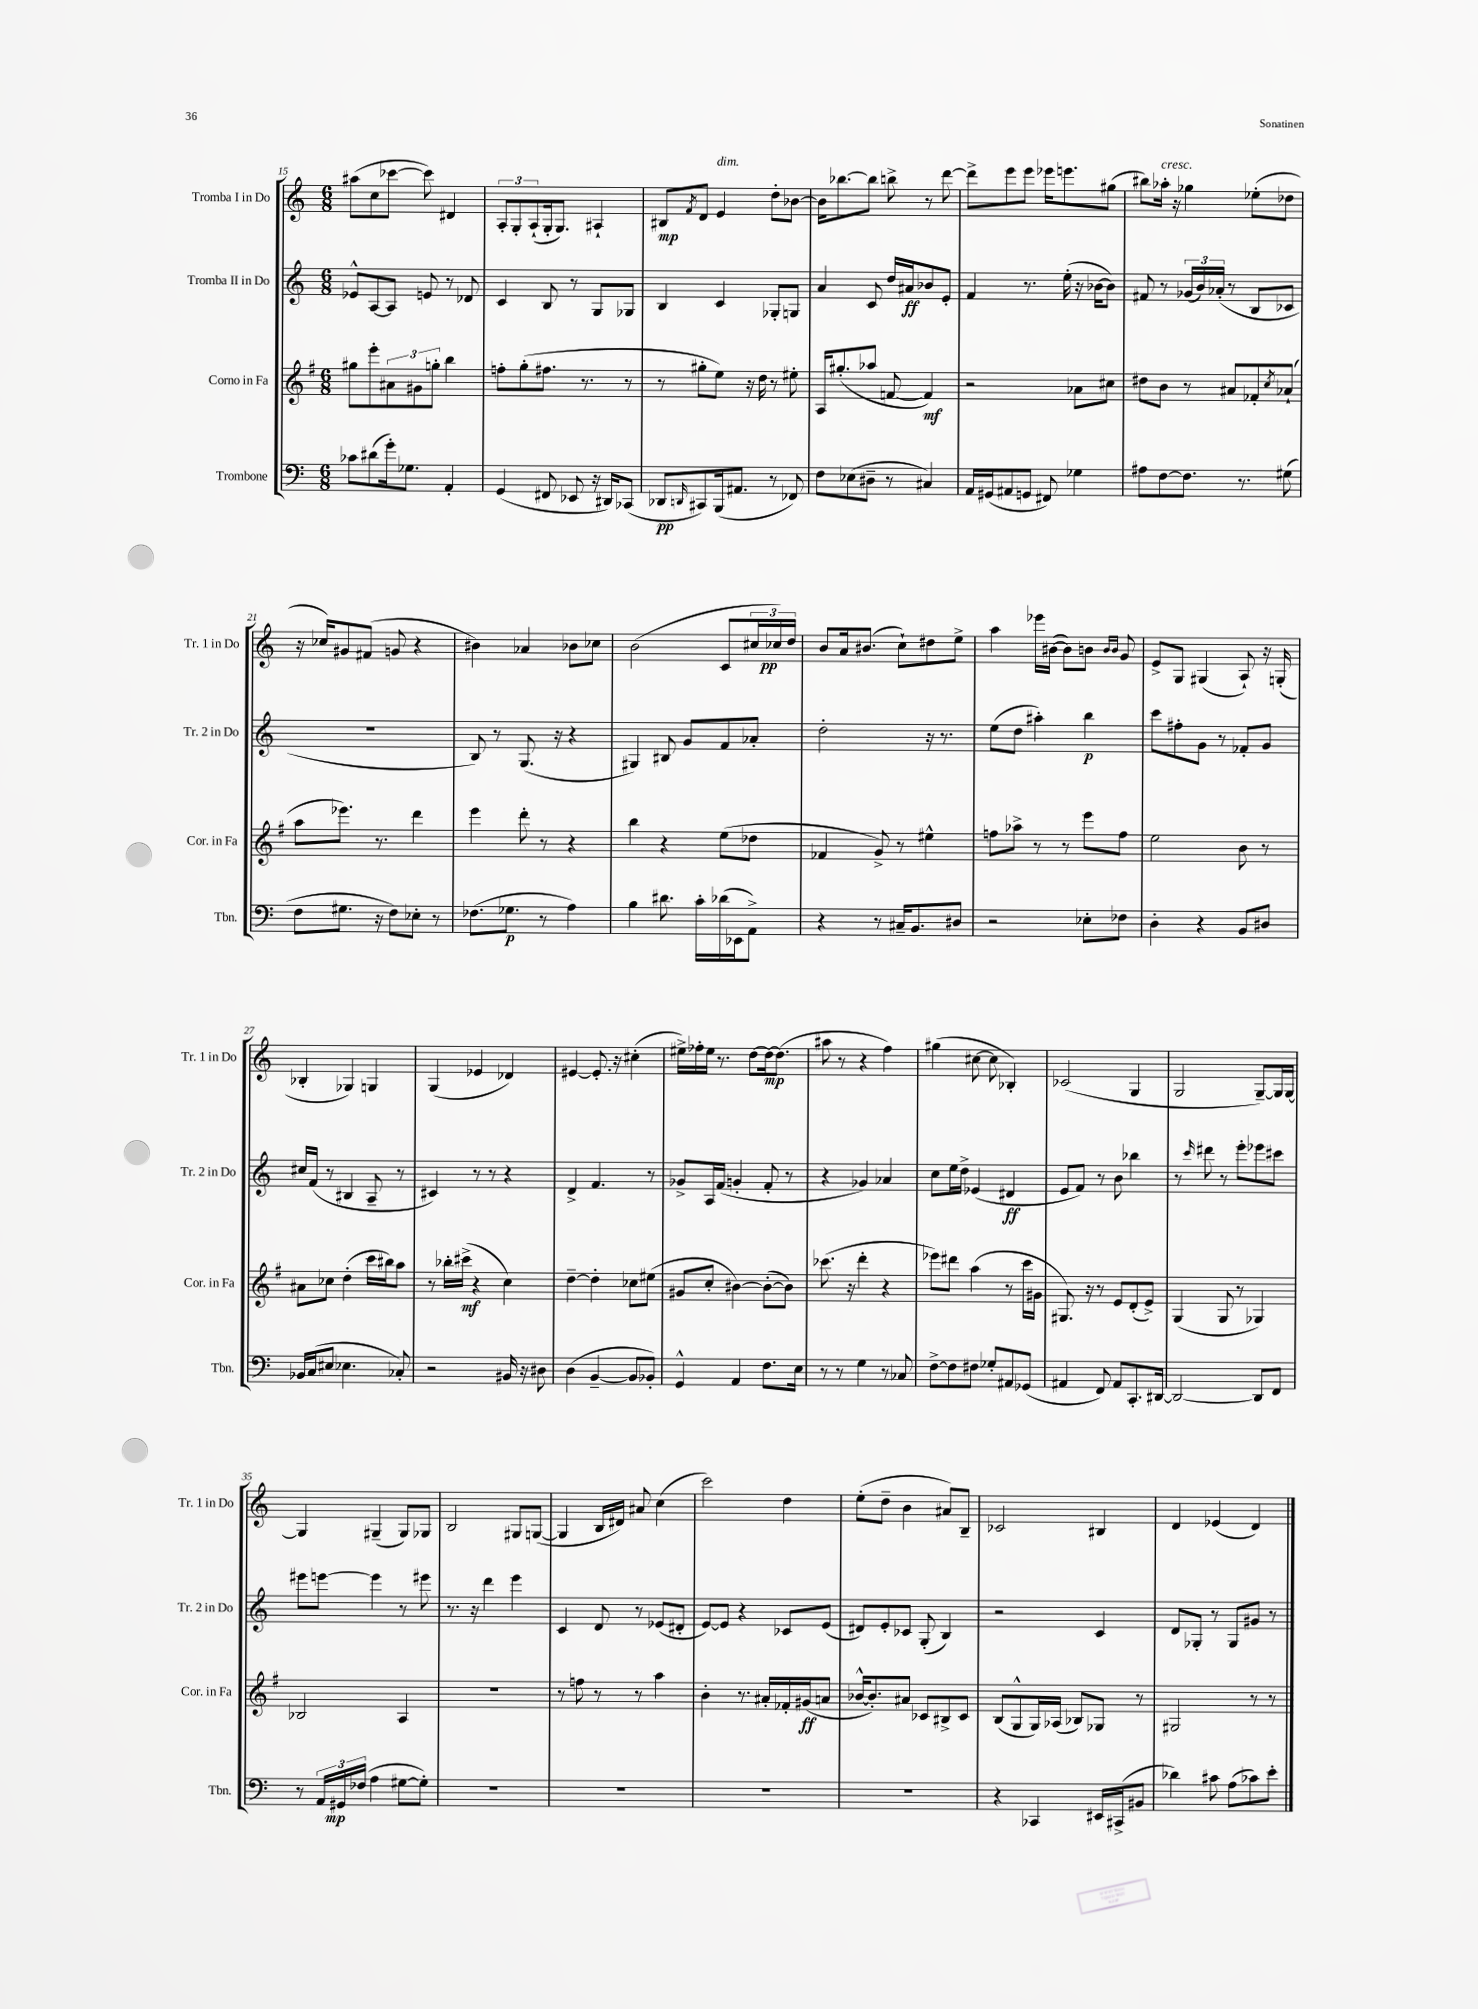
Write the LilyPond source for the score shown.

<<
\new StaffGroup <<
\new Staff = "s0" \with { instrumentName = "Tromba I in Do" shortInstrumentName = "Tr. 1 in Do" } {
    \clef treble \key c \major \numericTimeSignature \time 6/8
    ais''8( c''8 ces'''8~ ces'''8) dis'4 |
    \tuplet 3/2 { a8-. g8-. a8-!( } g16-. g8.) ais4-! |
    bis8\mp \acciaccatura { f'8 } d'8 e'4^\markup { \italic "dim." } d''8-. bes'8~ |
    bes'16 bes''8.~ bes''8 b''8-> r8 d'''8~ |
    d'''8-> e'''8 e'''8 ees'''16 e'''8. gis''8( |
    bis''8) aes''16-.^\markup { \italic "cresc." } r16 ges''4 ees''8-.( des''8 |
    r16 ces''16) gis'8 fis'8( g'8 r4 |
    bis'4) aes'4 bes'8 ces''8 |
    b'2( c'8 \tuplet 3/2 { cis''16 ces''16\pp) d''16 } |
    b'8 a'16 bis'8.( c''8-!) dis''8 e''8-> |
    a''4 ees'''16 bis'16~( bis'8) b'8 \grace { b'16 b'16 } g'8 |
    e'8-> g8 gis4( a8-!) r16 g16-.( |
    bes4-. ges4) g4 |
    g4( ees'4 des'4) |
    eis'4~ eis'8.-. r16 cis''4-.( |
    eis''16->) fes''16-. eis''16 r8. d''8~ d''16~\mp d''8.( |
    ais''8 r8 r4 f''4) |
    gis''4( cis''8~ cis''8 bes4-.) |
    ces'2( g4 |
    g2 g8~--) g16 g16~ |
    g4 gis4--( gis8) ges8 |
    b2 gis8 g8~( |
    g4 b16 dis'16) ais'8 c''4( |
    c'''2) d''4 |
    e''8-.( d''8-- b'4 ais'8) b8-- |
    ces'2 bis4 |
    d'4 ees'4( d'4) \bar "|." |
}
\new Staff = "s1" \with { instrumentName = "Tromba II in Do" shortInstrumentName = "Tr. 2 in Do" } {
    \clef treble \key c \major \numericTimeSignature \time 6/8
    ees'8-^ a8~ a8 e'8 r8 des'8 |
    c'4 b8 r8 g8 ges8 |
    b4 c'4 ges8-. g8 |
    a'4 c'8 d''16 ais'16\ff bes'8 e'8-. |
    f'4 r8. e''16-.( r16 bes'16~ bes'8) |
    fis'8 r8 \tuplet 3/2 { ges'16( b'16) aes'16-.( } r8 b8 ces'8 |
    R2. |
    b8) r8 g8.( r16 r4 |
    gis4) bis8 g'8 f'8 aes'8-. |
    d''2-. r16 r8. |
    e''8( d''8 ais''4-.) b''4\p |
    c'''8 fis''8-. g'8 r8 fes'8-. g'8 |
    cis''16 f'16( r8 bis4 a8-- r8 |
    cis'4) r8 r8 r4 |
    d'4-> f'4. r8 |
    ges'8-> a16 f'16( g'4-. f'8-. r8 |
    r4 ges'4) aes'4 |
    c''8 e''16 d''16-> ees'4( dis'4\ff |
    e'8 f'8) r8 b'8 bes''4 |
    r8 \grace { c'''16 } dis'''8 r8 e'''8-. ees'''8 cis'''8 |
    eis'''8 e'''8~ e'''4 r8 eis'''8 |
    r8. r16 d'''4 e'''4 |
    c'4 d'8 r8 ees'8( dis'8-. |
    e'8~) e'8 r4 ces'8 e'8( |
    dis'8) e'8-. ces'8 g8-.( b4) |
    r2 c'4 |
    d'8 ges8-. r8 ges8 gis'8 r8 \bar "|." |
}
\new Staff = "s2" \with { instrumentName = "Corno in Fa" shortInstrumentName = "Cor. in Fa" } {
    \clef treble \key g \major \numericTimeSignature \time 6/8
    gis''8 e'''8-. \tuplet 3/2 { ais'8 gis'8 g''8-. } b''4 |
    f''8-. g''8-.( fis''8. r8. r8 |
    r8 gis''8-. e''8) r16 d''16 r8 eis''8-. |
    a16 gis''8.-.( aes''8 f'8~ f'4\mf) |
    r2 aes'8 cis''8 |
    dis''8 b'8 r8 ais'8 fes'8-. \acciaccatura { c''8 } aes'8-!( |
    a''8 ees'''8.) r8. d'''4 |
    e'''4 d'''8-. r8 r4 |
    b''4 r4 e''8( des''8 |
    fes'4 g'8->) r8 eis''4-^ |
    f''8 aes''8-> r8 r8 e'''8 f''8 |
    e''2 b'8 r8 |
    ais'8 ces''8 d''4-.( c'''16 bis''16) a''8 |
    r8 bes''16-. cis'''16->\mf( r4 c''4) |
    d''4~-- d''4-. ces''8 eis''8( |
    gis'8 c''8-. bis'4~) bis'8~-.( bis'8) |
    ces'''8.( r16 d'''4-. r4 |
    ees'''8) dis'''8 a''4( r8 c'''16 gis'16 |
    gis8.) r16 r8 e'8 d'8-.( e'8->) |
    g4( g8 r8 ges4) |
    bes2 a4 |
    R2. |
    r8 f''8 r8 r8 a''4 |
    b'4-. r8. ais'16-. fes'16-. gis'16\ff( a'8 |
    bes'16~-^ bes'8.-.) ais'8 ces'8 bis8-> ces'8 |
    b8( g8-^ g16) aes16( bes8) ges8 r8 |
    gis2 r8 r8 \bar "|." |
}
\new Staff = "s3" \with { instrumentName = "Trombone" shortInstrumentName = "Tbn." } {
    \clef bass \key c \major \numericTimeSignature \time 6/8
    ces'8 dis'8( g'16-.) ges8. a,4-. |
    g,4( fis,8 ees,8 r16 dis,16) ces,8( |
    des,8\pp \grace { d,16 } cis,8) b,,16( ais,8. r8 fes,8) |
    f8 ees8( dis8-- r8 cis4) |
    a,16 gis,16( ais,8 g,8 fis,8) ges4 |
    ais8 f8~ f8. r8. gis8( |
    f8 gis8. r16 f8) ees8-. r8 |
    fes8.( ges8.\p r8 a4) |
    b4 dis'8. c'16-. des'16( ees,16 a,8->) |
    r4 r8 cis16-- b,8. dis8 |
    r2 ees8-. fes8 |
    d4-. r4 b,8 dis8 |
    bes,16 c16( eis8 ees4. ces8-.) |
    r2 bis,16 r16 dis8 |
    d4( b,4~-- b,8 bes,8-.) |
    g,4-^ a,4 f8. e16 |
    r8 r8 g4 r8 ces8 |
    f8~-> f8 fis8 ges8-. ais,8 ges,8( |
    ais,4 f,8) ais,8 c,8.-. dis,16~ |
    dis,2~ dis,8 f,8 |
    r8 \tuplet 3/2 { a,16 gis,16\mp fes16( } a4 gis8~ gis8-.) |
    R2. |
    R2. |
    R2. |
    R2. |
    r4 ces,4 eis,16 cis,16->( bis,8 |
    des'4) cis'8 a8( ces'8) e'8-. \bar "|." |
}
>>
>>
\layout { \context { \Score currentBarNumber = #15 } }
